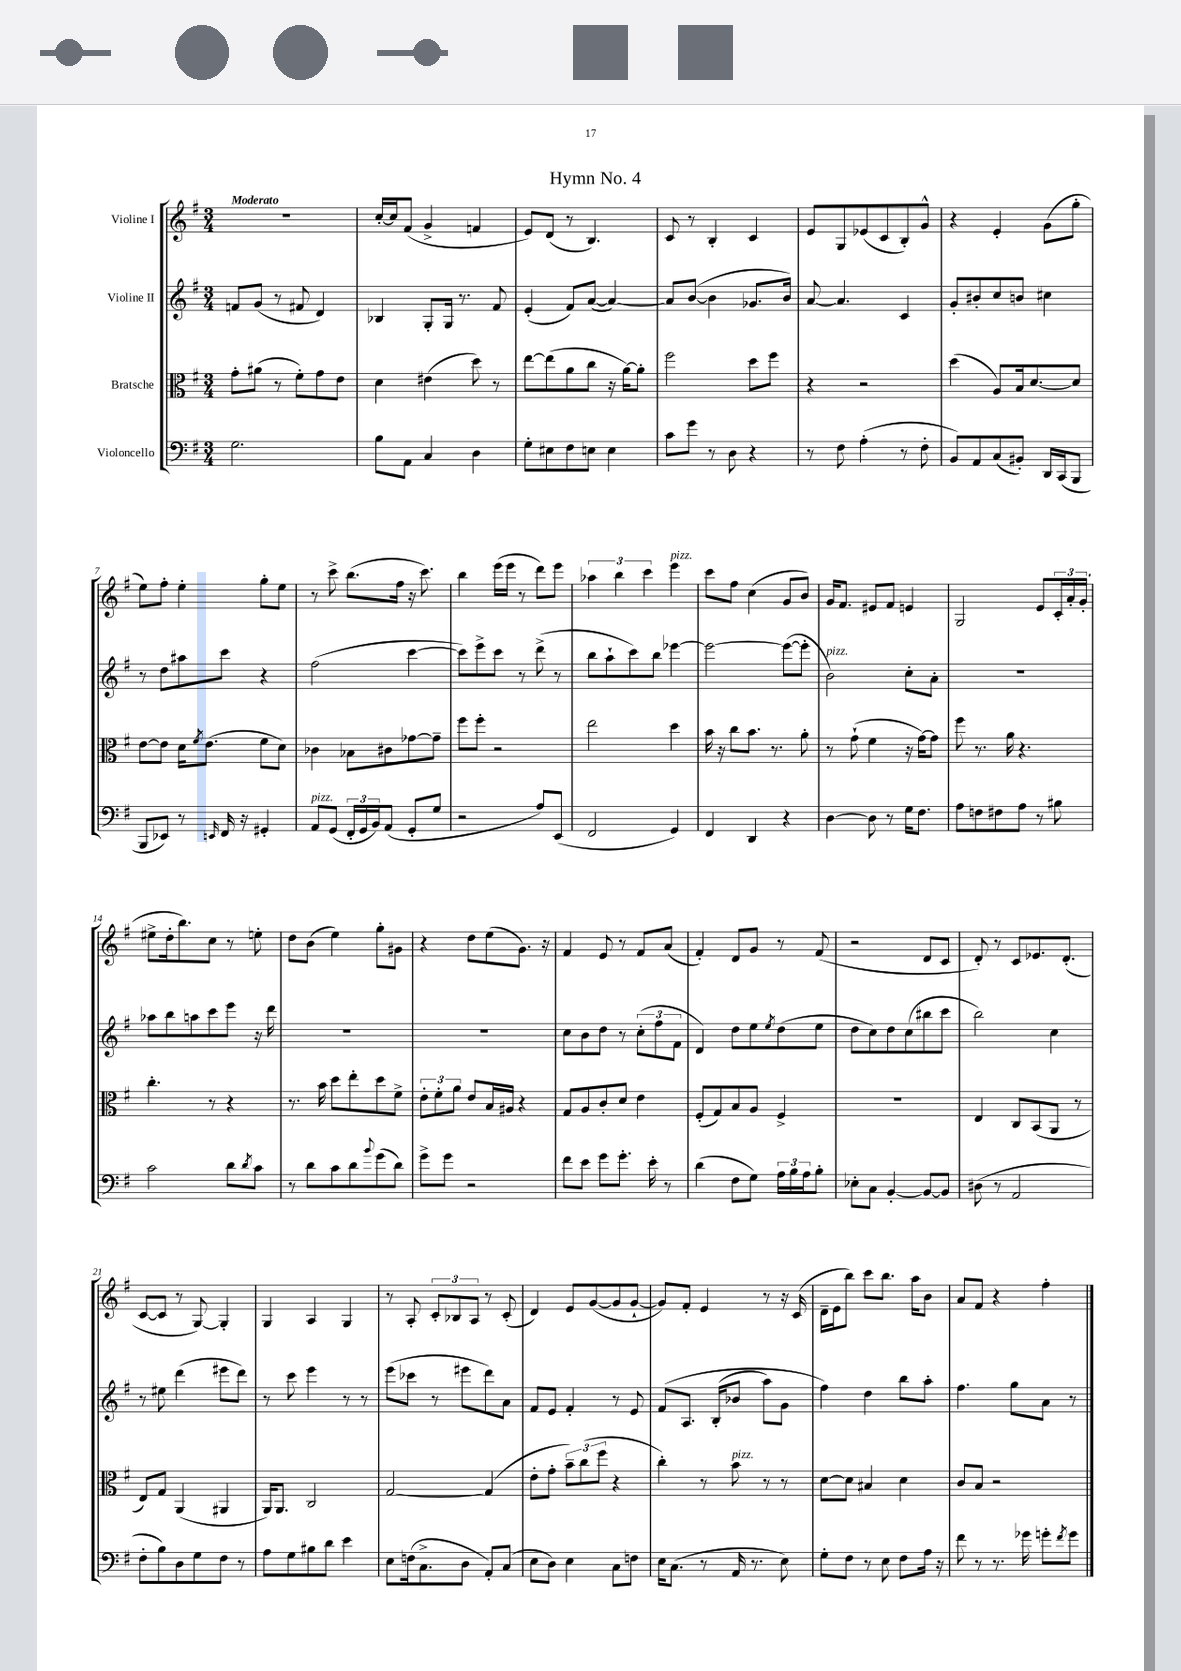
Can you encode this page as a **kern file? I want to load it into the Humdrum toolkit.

**kern	**kern	**kern	**kern
*part4	*part3	*part2	*part1
*staff4	*staff3	*staff2	*staff1
*I"Violoncello	*I"Bratsche	*I"Violine II	*I"Violine I
*clefF4	*clefC3	*clefG2	*clefG2
*k[f#]	*k[f#]	*k[f#]	*k[f#]
*M3/4	*M3/4	*M3/4	*M3/4
=1	=1	=1	=1
!	!	!	!LO:TX:a:B:t=Moderato
2.G\	8g'\L	8fn/L	2.r
.	(8a#X\J	(8g/J	.
.	8r	8r	.
.	8f#'\L)	8f#X/	.
.	8g\	4d/)	.
.	8e\J	.	.
=2	=2	=2	=2
8B\L	4d\	4B-X/	[16cc'/LL
.	.	.	16cc/J]
8AA\J	.	.	(8f#/J
4C/	(4e#X\	8G'/L	4g^/
.	.	16G/Jk	.
.	.	8.r	.
4D\	8dd\)	.	4fn/
.	8r	8f#/	.
=3	=3	=3	=3
8G'\L	[8ee\L	(4e'/	8e/L)
8E#X\	(8ee\]	.	(8d/J
8F#\	8a\	8f#/L)	8r
8En\J	8cc\J	([8a/J	4.B/)
4E\	16r	4a/_)	.
.	[16a\KL)	.	.
.	8a'\J]	.	.
=4	=4	=4	=4
8c\L	2ff#\	8a/L]	8c/
8g\J	.	([8b/J	8r
8r	.	4b\]	4B'/
8D\	.	.	.
4r	8dd\L	8.g-X/L	4c/
.	8ff#\J	.	.
.	.	16b/Jk)	.
=5	=5	=5	=5
8r	4r	[8a/	8e/L
8F#\	.	4.a/]	8G/
(4A'\	2r	.	(8e-X/
.	.	.	8c/
8r	.	4c/	8B'/)
8F#'\	.	.	8g^^/J
=6	=6	=6	=6
8BB/L)	(4dd\	8g'/L	4r
8AA/	.	8b#X'/	.
(8C/	8A/L)	8cc/	4e'/
8BB#X'/J)	16B/k	8bn/J	.
.	[8.d/	.	.
16DD/LL	.	4cc#X\	(8g\L
(16CC/J	.	.	.
8BBB/J	8d/J]	.	8gg'\J
!!LO:LB:g=z
=7	=7	=7	=7
8BBB/L	[8e\L	8r	8ee\L)
8EE-X/J)	8e\J]	8dd\L	8ff#'\J
8r	16d\KL	8aa#X\	4ee'\
.	8qf#/	.	.
.	(8.e\J	.	.
16qqEEn/	.	.	.
16FF#/	.	8ccc\J	.
16r	.	.	.
4GG#X'/	8f#\L	4r	8gg'\L
.	8d\J)	.	8ee\J
=8	=8	=8	=8
!LO:TX:a:i:t=pizz.	!	!	!
8AA/L	4c-X\	(2ff#\	8r
(8GG/J	.	.	8ccc^\
24FF#'/LL	8B-X\L	.	(8.bb\L
24GG/	.	.	.
24BB/J)	.	.	.
(8AA/J	8c#X\	.	.
.	.	.	16ff#\Jk
8GG'/L	[8g-X\	[4ccc\	16r
.	.	.	8.ccc\)
8G/J	8g-~\J]	.	.
=9	=9	=9	=9
2r	8ff#\L	8ccc\L])	4bb\
.	8ff#'\J	8eee^\	.
.	2r	8ccc\J	(16eee\LL
.	.	.	16eee\JJ
.	.	8r	8r
8A/L)	.	(8ddd^\	8ddd\L)
(8EE/J	.	8r	8eee\J
=10	=10	=10	=10
2FF#/	2ee\	8bb\L	6aa-X\
.	.	8aa`\	.
.	.	.	6bb\
.	.	8ccc\)	.
.	.	.	6ccc\
.	.	8bb\J	.
!	!	!	!LO:TX:a:i:t=pizz.
4GG/)	4dd\	[4eee-X\	4eee\
=11	=11	=11	=11
4FF#/	16b\	2eee-\_	8ccc\L
.	16r	.	.
.	8cc\L	.	8ff#\J
4DD/	8.b\J	.	(4cc\
.	8.r	.	.
4r	.	(8eee-\L_	8g/L
.	8a'\	8eee-'\J]	8b/J)
=12	=12	=12	=12
!	!	!LO:TX:a:i:t=pizz.	!
[4D\	8r	2b\)	16g/KL
.	.	.	8.f#/J
.	(8g`\	.	.
8D\]	4f#\	.	8e#X/L
8r	.	.	8f#/J
16G\KL	16r	8cc'\L	4en/
8.F#\J	[16g\KL)	.	.
.	8g\J]	8a'\J	.
=13	=13	=13	=13
8A\L	8ff#\	2.r	2G/
8Fn\	8.r	.	.
8F#X\	.	.	.
.	16a\	.	.
8A\J	4.r	.	.
8r	.	.	8e/L
8B#X\	.	.	24c'/L
.	.	.	24a'/
.	.	.	(24g'/JJ
!!LO:LB:g=z
=14	=14	=14	=14
2c\	4.cc'\	8aa-X\L	8ee#X^\L
.	.	8bb\	16dd'\k
.	.	.	8.bb\)
.	.	8aan\	.
.	8r	8ccc\	8cc\J
8d\L	4r	8eee\J	8r
8qd/	.	.	.
8c\J	.	16r	8een'\
.	.	16ddd\	.
=15	=15	=15	=15
8r	8.r	2.r	8dd\L
8d\L	.	.	(8b\J
.	16b\	.	.
8c\	8dd\L	.	4ee\)
8d\	8ee'\	.	.
8qqb/	.	.	.
(8g\	8dd\	.	8gg'\L
8d\J)	8f#^\J	.	8g#X\J
=16	=16	=16	=16
8g^\L	12e'\L	2.r	4r
.	12f#'\	.	.
8g\J	.	.	.
.	12a\J	.	.
2r	8e/L	.	8dd\L
.	16B/L	.	(8ee\
.	16A#X/JJ	.	.
.	4r	.	8.g\J)
.	.	.	16r
=17	=17	=17	=17
8f#\L	8G/L	8cc\L	4f#/
8e\J	8A/	8b\	.
8g\L	8c'/	8dd\J	8e/
8.g'\J	8d/J	8r	8r
.	4e\	(12cc'\L	8f#/L
16e'\	.	.	.
.	.	12ff#\	.
8r	.	.	(8a/J
.	.	12f#\J	.
=18	=18	=18	=18
(4d\	(8F#'/L	4d/)	4f#'/)
.	8G/)	.	.
8F#\L	8B/	8dd\L	8d/L
8G\J)	8A/J	8ee\	8g/J
.	.	8qee/	.
24A\LL	4F#^/	(8dd\	8r
24B\	.	.	.
24A\J	.	.	.
8B'\J	.	8ee\J	(8f#/
=19	=19	=19	=19
8E-X'\L	2.r	8dd\L	2r
8C\J	.	8cc\)	.
[4BB'/	.	8dd\	.
.	.	(8cc\	.
8BB/L_	.	8bb#X\	8d/L
8BB/J]	.	8ccc\J	8c/J
=20	=20	=20	=20
(8D#X\	4E/	2bb\)	8d'/)
8r	.	.	8r
2AA/	8C/L	.	8c/L
.	(8BB/	.	8.e-X/
.	8AA/J	4cc\	.
.	.	.	(8.d'/J
.	8r	.	.
!!LO:LB:g=z
=21	=21	=21	=21
8F#'\L	8E/L)	8r	[8c/L
8B\)	8G/J	8ee#X\	8c/J]
8D\	(4AA/	(4ddd\	8r
8G\	.	.	[8G/)
8F#\J	4AA#X/	8eee#X\L	4G'/]
8r	.	8ddd\J)	.
=22	=22	=22	=22
8A\L	16AA/KL)	8r	4G/
.	8.AA/J	.	.
8G\	.	8ccc\	.
8B#X\	2C/	4eee\	4A/
8d\J	.	.	.
4e\	.	8r	4G/
.	.	8r	.
=23	=23	=23	=23
8E\L	[2G/	(8eee\L	8r
(16Fn\k	.	8ccc-X\J	8A'/
8.C^\	.	.	.
.	.	8r	12c'/L
.	.	.	12B-X/
8D\J	.	8eee#X\L	.
.	.	.	12A/J
8AA'/L)	(4G/]	8ddd\)	8r
(8C/J	.	8a\J	(8c'/
=24	=24	=24	=24
8E\L	8e'\L	8f#/L	4d/)
8D\J)	8g'\J	8e/J	.
4E\	12b~\L)	4f#'/	8e/L
.	(12cc\	.	.
.	.	.	([8g/
.	12ff#\J	.	.
8C\L	4r	8r	8g/]
8Fn\J	.	8e/	[8g`/J
=25	=25	=25	=25
16E\KL	4cc'\)	(8f#/L	8g/L])
(8.C\J	.	.	.
.	.	8.A/J	8f#'/J
8r	8r	.	4e/
.	.	(16B'/KL	.
!	!LO:TX:a:i:t=pizz.	!	!
16AA/	8b\	8b-X/J	.
8.r	.	.	.
.	8r	8aa\L)	8r
8E\)	8r	8g\J	16r
.	.	.	(16c/
=26	=26	=26	=26
8G'\L	[8d\L	4ff#\)	16d~\LL
.	.	.	16e\J
8F#\J	8d\J]	.	8bb\J)
8r	4B#X/	4dd\	8ccc\L
8E\	.	.	8.bb\J
8F#\L	4d\	8bb\L	.
.	.	.	16aa\KL
16A\Jk	.	8aa'\J	8b\J
16r	.	.	.
=27	=27	=27	=27
8f#\	8c/L	4.ff#\	8a/L
8r	8B/J	.	8f#/J
8.r	2r	.	4r
.	.	8gg\L	.
16g-X\	.	.	.
8gn'\L	.	8a\J	4ff#'\
8qf#/	.	.	.
8g\J	.	8r	.
==	==	==	==
*-	*-	*-	*-
